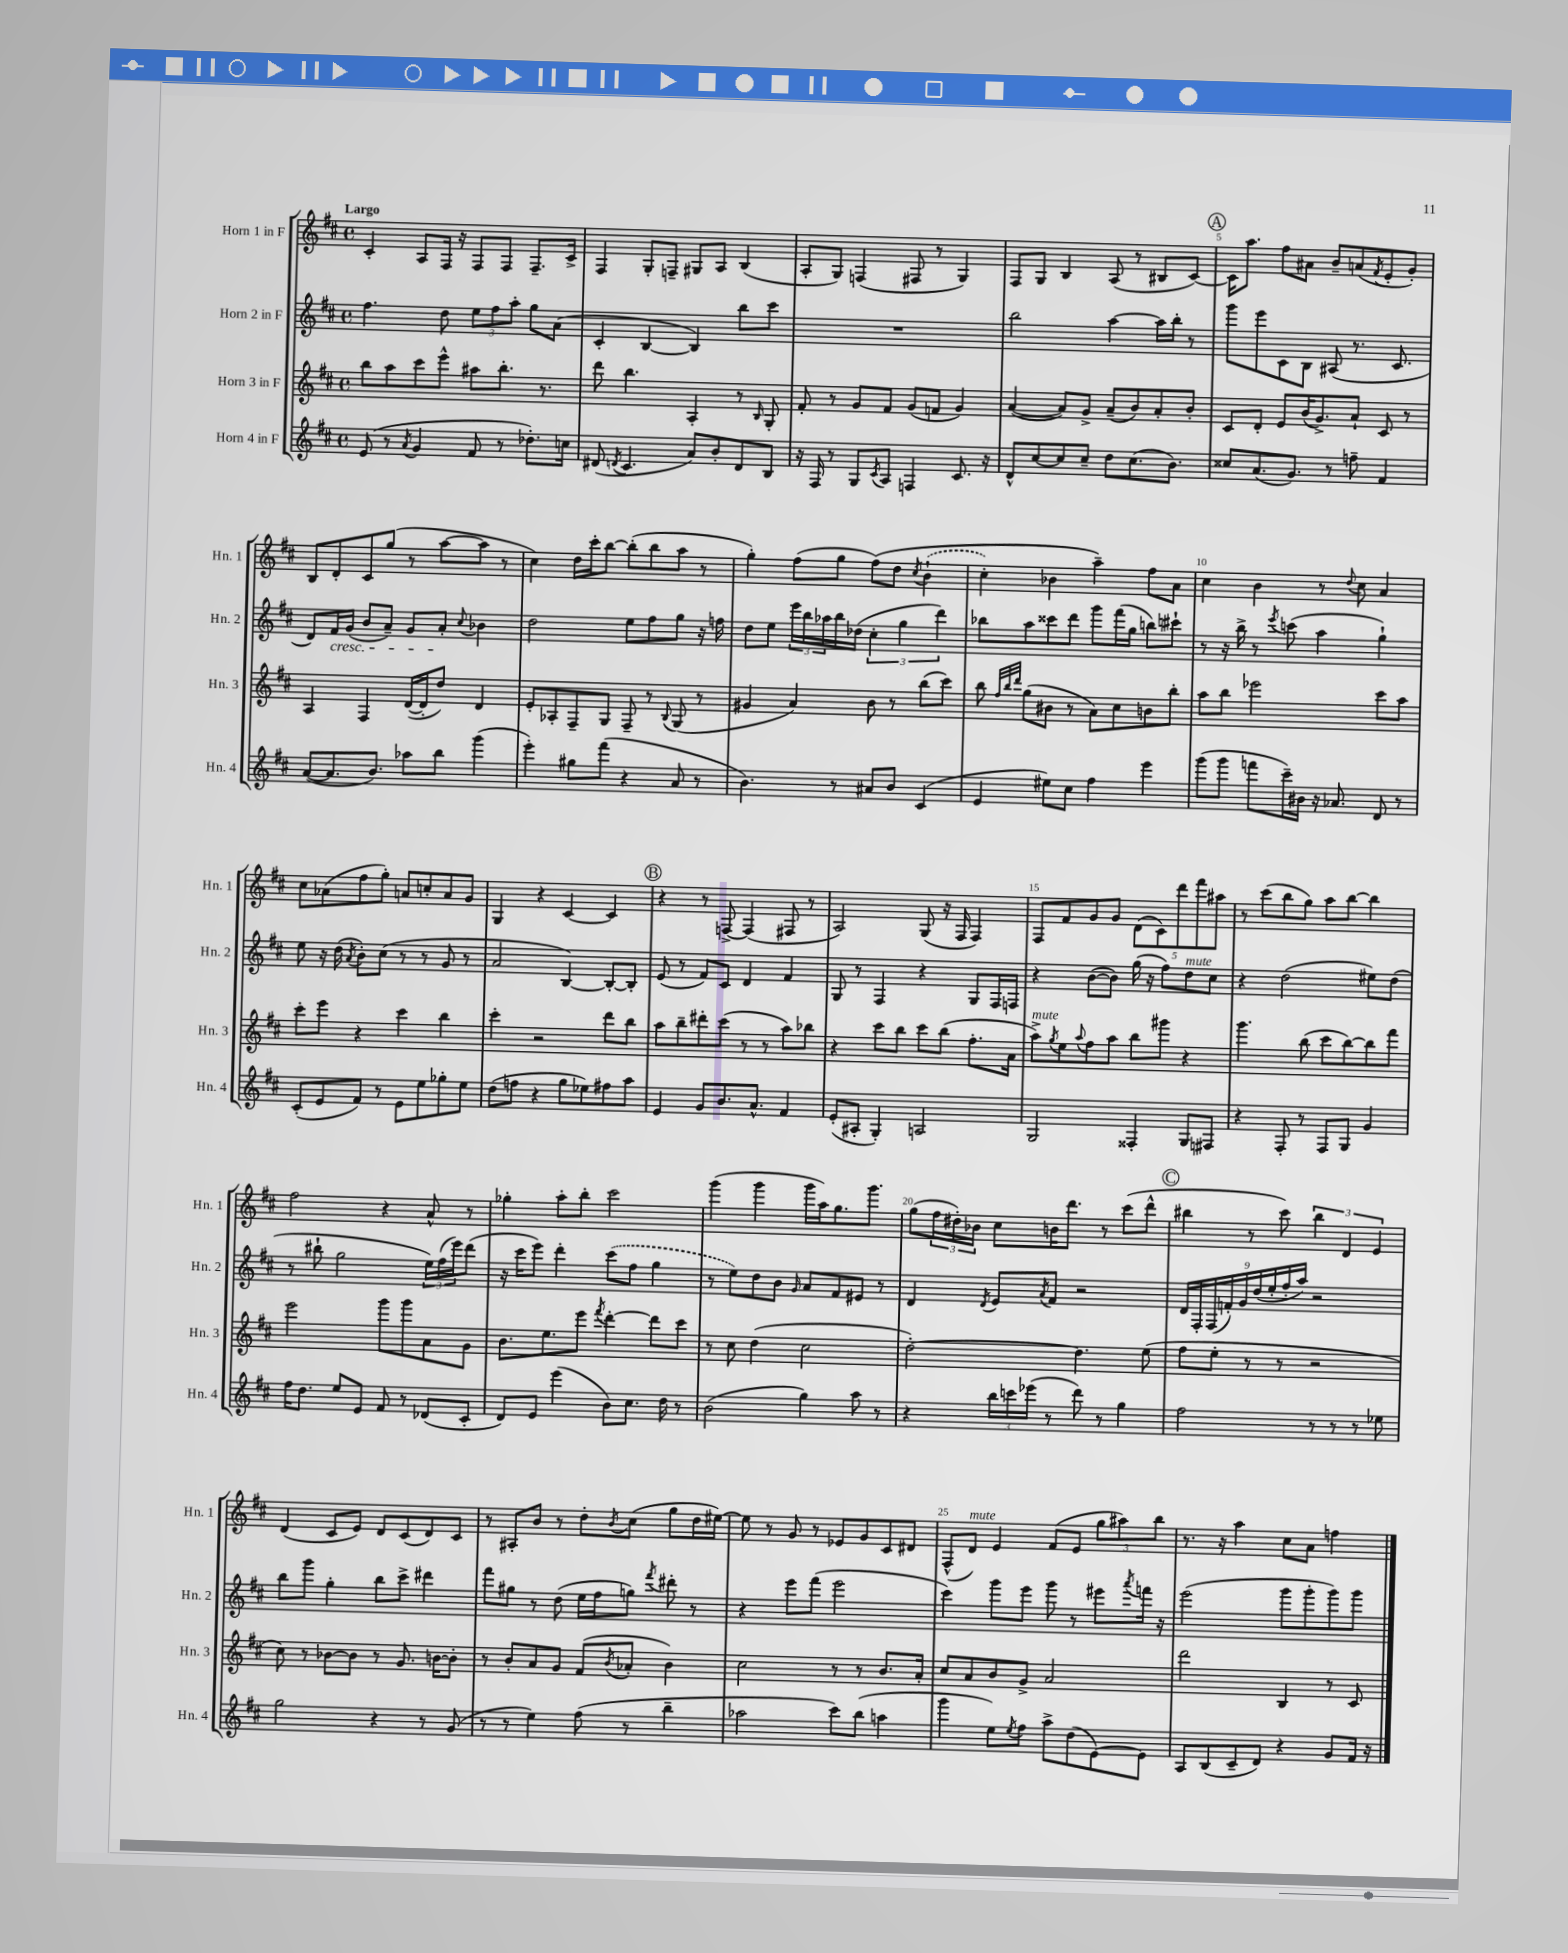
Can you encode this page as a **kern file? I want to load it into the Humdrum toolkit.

**kern	**kern	**kern	**kern
*staff4	*staff3	*staff2	*staff1
*clefG2	*clefG2	*clefG2	*clefG2
*k[f#c#]	*k[f#c#]	*k[f#c#]	*k[f#c#]
*M4/4	*M4/4	*M4/4	*M4/4
*met(c)	*met(c)	*met(c)	*met(c)
(8e/	8bb\L	4.ff#\	4c#'/
8r	8aa\	.	.
8qa/	.	.	.
4g/	8ccc#\	.	8A/L
.	8eee^^\J	8dd\	16F#/Jk
.	.	.	16r
8f#/	8aa#\L	12ee\L	8F#/L
.	.	12ff#\	.
8r	8.bb'\J	.	8F#/J
.	.	12aa'\J	.
8.dd-'\L)	.	8gg\L	8.F#~/L
.	8.r	.	.
.	.	(8a\J	.
16cc\Jk	.	.	16c#^/Jk
=	=	=	=
(8d#/	8ddd\	4c#'/	4F#/
8qd/	.	.	.
4.c#/	4.bb\	.	.
.	.	[4B/	8G'/L
.	.	.	8F~/J
8a/L)	4A'/	4B/])	8G#/L
8b'/	.	.	8A/J
8d/	8r	8bb\L	(4B/
.	16qqB/	.	.
8B/J	8G'/	8ccc#\J	.
=	=	=	=
16r	8f#'/	1r	8A'/L
16F#/	.	.	.
8r	8r	.	8G/J)
8G/L	8g/L	.	(4F/
8qc#/	.	.	.
8A/J	8f#/J	.	.
4F/	(8g/L	.	8F#/
.	8f/J	.	8r
8.c#/	4g/)	.	4G/)
16r	.	.	.
=	=	=	=
8d^^/L	([4a/	2bb\	8F#/L
[8cc#/	.	.	8G/J
8cc#/]	8a/]L)	.	4B/
8cc#~/J	8g^/J	.	.
8dd\L	(8a~/L	[4aa\	(8A/
(8.cc#\	8b/)	.	8r
.	8a'/	16aa\]LL	8B#/L
8.b\J)	.	16bb'\JJ	.
.	8b'/J	8r	[8c#/J)
=	=	=	=
8cc##/L	8c#/L	8ggg\L	16c#\]LK
.	.	.	8.aa\J
(8.a/	8d'/J	8eee\	.
.	8e/L	8c#\	8ff#\L
8.g/J)	.	.	.
.	(16b/K	8B\J	8a#\J
.	8.g^/)	.	.
8r	.	(8A#/	8b~/L
8ff~\	8a`/J	8.r	(8a/
.	.	.	8qf#/
4f#/	8c#/	.	8e'/
.	.	8.c#/	.
.	8r	.	8g'/J)
=	=	=	=
([8a/L	4A/	8d/L)	8B/L
8.a/]	.	16f#/L	8d'/
.	.	(16g/JJ	.
.	4F#/	8b/L	8c#/
8.b/J)	.	.	.
.	.	8a~/J)	(8gg/J
8aa-\L	([16d/LL	8g/L	8r
.	16d'/]J	.	.
8bb\J	8dd/J)	8a'/J	[8aa\L
.	.	8qqcc#/	.
(4ggg\	4d/	4b-\	8aa\]J
.	.	.	8r
=	=	=	=
4eee'\)	8e'/L	2dd\	4cc#\)
.	8A-'/	.	.
8gg#\L	8F#~/	.	16dd\LL
.	.	.	16ccc#'\J
(8fff#\J	8G/J	.	[8bb\J
4r	8F#~/	8ee\L	(8bb'\]L
.	8r	8ff#\	8bb\
.	8qqB/	.	.
8a/	(8G/	8gg\J	8aa\J
8r	8r	16r	8r
.	.	16ff\	.
=	=	=	=
4.b\)	4g#/	8dd\L	4gg'\)
.	.	8ee\J	.
.	4a/)	24eee\LL	(8ff#\L
.	.	24bb\	.
.	.	24aa-\	.
8r	.	16bb\	8gg\J
.	.	(16dd-\JJ	.
8a#/L	8b\	6cc#'\	&(8ff#\L)
8b/J	8r	.	8dd\J
.	.	6gg\	.
.	.	.	8qcc#/
(4c#/	(8bb\L	.	(4b`\
.	.	6ddd\)	.
.	8ccc#\J)	.	.
=	=	=	=
4e/	8bb\	8bb-\L	4cc#'\)
.	32qqff#/LLL	.	.
.	32qqbb/	.	.
.	32qqddd/JJJ	.	.
.	(8gg\L	8aa\	.
8ee#\L)	8b#\J	8ccc##\	4b-\
8cc#\J	8r	8ddd\J	.
4ff#\	8a\L)	8ggg\L	4aa~\&)
.	8cc#\	(16fff#\L	.
.	.	16gg\JJ	.
4eee\	8b\	8bb\L)	8ff#\L
.	8bb'\J	8ccc#`\J	8a\J
=	=	=	=
(8ggg\L	8aa\L	8r	4cc#\
8ggg\J	8bb\J	16r	.
.	.	16bb^\	.
8fff\L	2eee-\	8r	4b\
.	.	8qeee/	.
16ccc#~\L)	.	(8ccc\	.
16b#\JJ	.	.	.
16r	.	4aa\	8r
8.a-/	.	.	.
.	.	.	8qqdd/
.	.	.	8cc#\
8d/	8ccc#\L	4gg`\)	4a/
8r	8aa\J	.	.
=	=	=	=
(8c#'/L	8ccc#'\L	8ee\	8cc#\L
8e/	8eee\J	16r	(8a-\
.	.	(16dd\	.
.	.	8qa/	.
8f#/J)	4r	8b'\L)	8ff#\
8r	.	(8cc#\J	8gg'\J)
8e\L	4ccc#\	8r	8a/L
8ee\	.	8r	8cc'/
8gg-'\	4bb\	8g/	8a/
8ee\J	.	8r	8g/J
=	=	=	=
(8dd\L	4ccc#'\	2a/	4G/
8ff\J	.	.	.
4r	2r	.	4r
8gg\L	.	[4B/)	[4c#/
8ee-\)	.	.	.
8ff#\	8ddd\L	8B'/_L	4c#/]
8aa\J	8bb\J	8B'/]J	.
=	=	=	=
4e/	8aa\L	(8e/	4r
.	8bb~\	8r	.
8g/L	8ddd#'\	8f#/L)	8r
8.b/	(8ccc#\J	8c#/J	[8F^/
.	8r	4d/	(4F/]
8.a^^/J	.	.	.
.	8r	.	.
4f#/	8aa\L)	4f#/	8F#/
.	8bb-\J	.	8r
=	=	=	=
(8e'/L	4r	8G/	2A/)
8A#'/J	.	8r	.
4G'/)	8ccc#\L	4F#/	.
.	8bb\J	.	.
2A/	8ccc#\L	4r	(8G/
.	(8bb\J	.	16r
.	.	.	16F#/
.	8.ff#'\L	8G/L	4F#/)
.	.	16F#/L	.
.	16a\Jk	16F/JJ	.
=	=	=	=
2G/	8aa^\L)	4r	8F#/L
.	8qgg/	.	.
.	8ee\	.	8f#/
.	8qqaa/	.	.
.	8ff#\	([8b\L	8g/
.	8aa\J	8b\]J)	8g/J
4F##'/	8bb\L	(16gg\	(10d\L
.	.	16r	.
.	.	.	10c#\)
.	8ggg#\J	8ff#\L)	.
.	.	.	10ddd\
8G/L	4r	8dd\	.
.	.	.	10fff#\
8F#/J	.	8cc#\J	.
.	.	.	10aa#\J
=	=	=	=
4r	4.ggg\	4r	8r
.	.	.	(8ccc#\L
8F#'/	.	(2dd\	8bb\
8r	(8bb\	.	8gg\J)
8F#/L	8ccc#\L	.	8aa\L
8G/J	[8bb\)	.	[8bb\J
4g/	8bb\]	8ee#\L)	4bb\]
.	8fff#\J	(8dd\J	.
=	=	=	=
16ff#\LK	2eee\	8r	2ff#\
8.dd\J	.	.	.
.	.	8bb#`\	.
8ee/L	.	2gg\	.
8e/J	.	.	.
8f#/	8ggg\L	.	4r
8r	8ggg\	.	.
(8d-/L	8a\	24ee\LL)	8a^^/
.	.	(24ff#\	.
.	.	24eee\J)	.
8c#'/J	8g\J	(8ddd\J	8r
=	=	=	=
8d/L)	8.b\L	16r	4gg-'\
.	.	16ccc#\LK	.
8e/J	.	8eee\J)	.
.	8.ee\	.	.
(4eee\	.	4ddd'\	8aa'\L
.	8eee\J	.	8bb'\J
.	8qfff#/	.	.
8b\L)	[4ddd'\	(8ccc#\L	2ccc#\
8.cc#\J	.	8ff#\J	.
.	8ddd\]L	4gg\	.
16dd\	.	.	.
8r	8ccc#\J	.	.
=	=	=	=
(2b\	8r	8r	(4ggg\
.	8cc#\	8ee\L)	.
.	(4dd\	8dd\	4ggg\
.	.	8b\J	.
.	.	16qqg/	.
4gg\)	2cc#\	8a/L	16ggg\LL
.	.	.	16aa\J)
.	.	8f#/	8.gg\
8aa\	.	8e#/J	.
.	.	.	8.ggg\J
8r	.	8r	.
=	=	=	=
4r	[2dd'\)	4d/	(8gg\L
.	.	.	24ff#\L
.	.	.	24dd#'\)
.	.	.	24b-\JJ
.	.	8qd/	.
24bb\LL	.	8e/L	8cc#\L
24ccc\	.	.	.
(24eee-\JJ	.	.	.
.	.	8qa/	.
8r	.	8f#/J	16b\K
.	.	.	8.ddd\J
8ddd\)	4.dd\]	2r	.
8r	.	.	8r
4gg\	.	.	(8ccc#\L
.	(8ee\	.	8ddd^^\J
=	=	=	=
2ff#\	8ff#\L	18d/LL	4bb#\
.	.	18F#'/	.
.	.	(18F#/	.
.	8ee'\J	.	.
.	.	18f'/)	.
.	.	18g/	.
.	8r	.	8r
.	.	(18dd/	.
.	.	18ee'/	.
.	8r	.	8ccc#\)
.	.	18ff#'/	.
.	.	18aa/JJ)	.
8r	2r	2r	6bb#\
8r	.	.	.
.	.	.	6d/
8r	.	.	.
.	.	.	6e/
8ee-\	.	.	.
=	=	=	=
2gg\	8cc#\)	8bb\L	(4d/
.	8r	8ggg\J	.
.	[8b-\L	4gg'\	8c#/L
.	8b-\]J	.	8e/J)
4r	8r	8bb\L	8d/L
.	8.g/	8ccc#^\J	(8c#/
8r	.	4ddd#\	8d/)
.	[16b\LK	.	.
(8g/	8b'\]J	.	8c#/J
=	=	=	=
8r	8r	8fff#\L	8r
8r	8b'/L	8gg#\J	8A#'/L
4ee\)	8a/	8r	8b/J
.	8g/J	(8dd\	8r
(8ff#\	(8f#/L	16ee\LL	8dd'\L
.	.	16ff#\J	.
.	8qb/	.	8qb/
8r	8a-'/J	8gg\J)	(8cc#\J
.	.	8qfff#/	.
4bb~\	4b\)	8ddd#'\	8gg\L
.	.	8r	16dd\L
.	.	.	[16ee#\JJ)
=	=	=	=
2aa-\	2cc#\	4r	8ee#\]
.	.	.	8r
.	.	8eee\L	8g/
.	.	(8fff#\J	8r
8ccc#\L)	8r	2eee\	8e-/L
(8bb\J	8r	.	8g/
4aa\	8.b/L	.	8c#/
.	.	.	8d#/J
.	16a'/Jk	.	.
=	=	=	=
4ggg\	8cc#/L	4ccc#\)	(8F#^^/L
.	8a/	.	8d/J)
8ee\L)	8b/	8ggg\L	4e/
8qee/	.	.	.
8ff#\J	8g^/J	8eee\J	.
8aa^\L	2a/	8ggg\	(8f#/L
(8dd\	.	8r	8e/J
[8e\)	.	8eee#\L	12gg\L
.	.	.	12aa#\)
.	.	8qaaa/	.
8e\]J	.	16fff\Jk	.
.	.	.	12bb\J
.	.	16r	.
=	=	=	=
8A/L	2ddd\	(2eee\	8.r
(8B/	.	.	.
.	.	.	16r
8c#~/	.	.	4aa\
8d/J)	.	.	.
4r	4B/	8ggg\L	8cc#\L
.	.	8ggg'\	8a\J
8g/L	8r	8ggg\)	4ff\
16f#/Jk	8c#/	8ggg\J	.
16r	.	.	.
==	==	==	==
*-	*-	*-	*-
